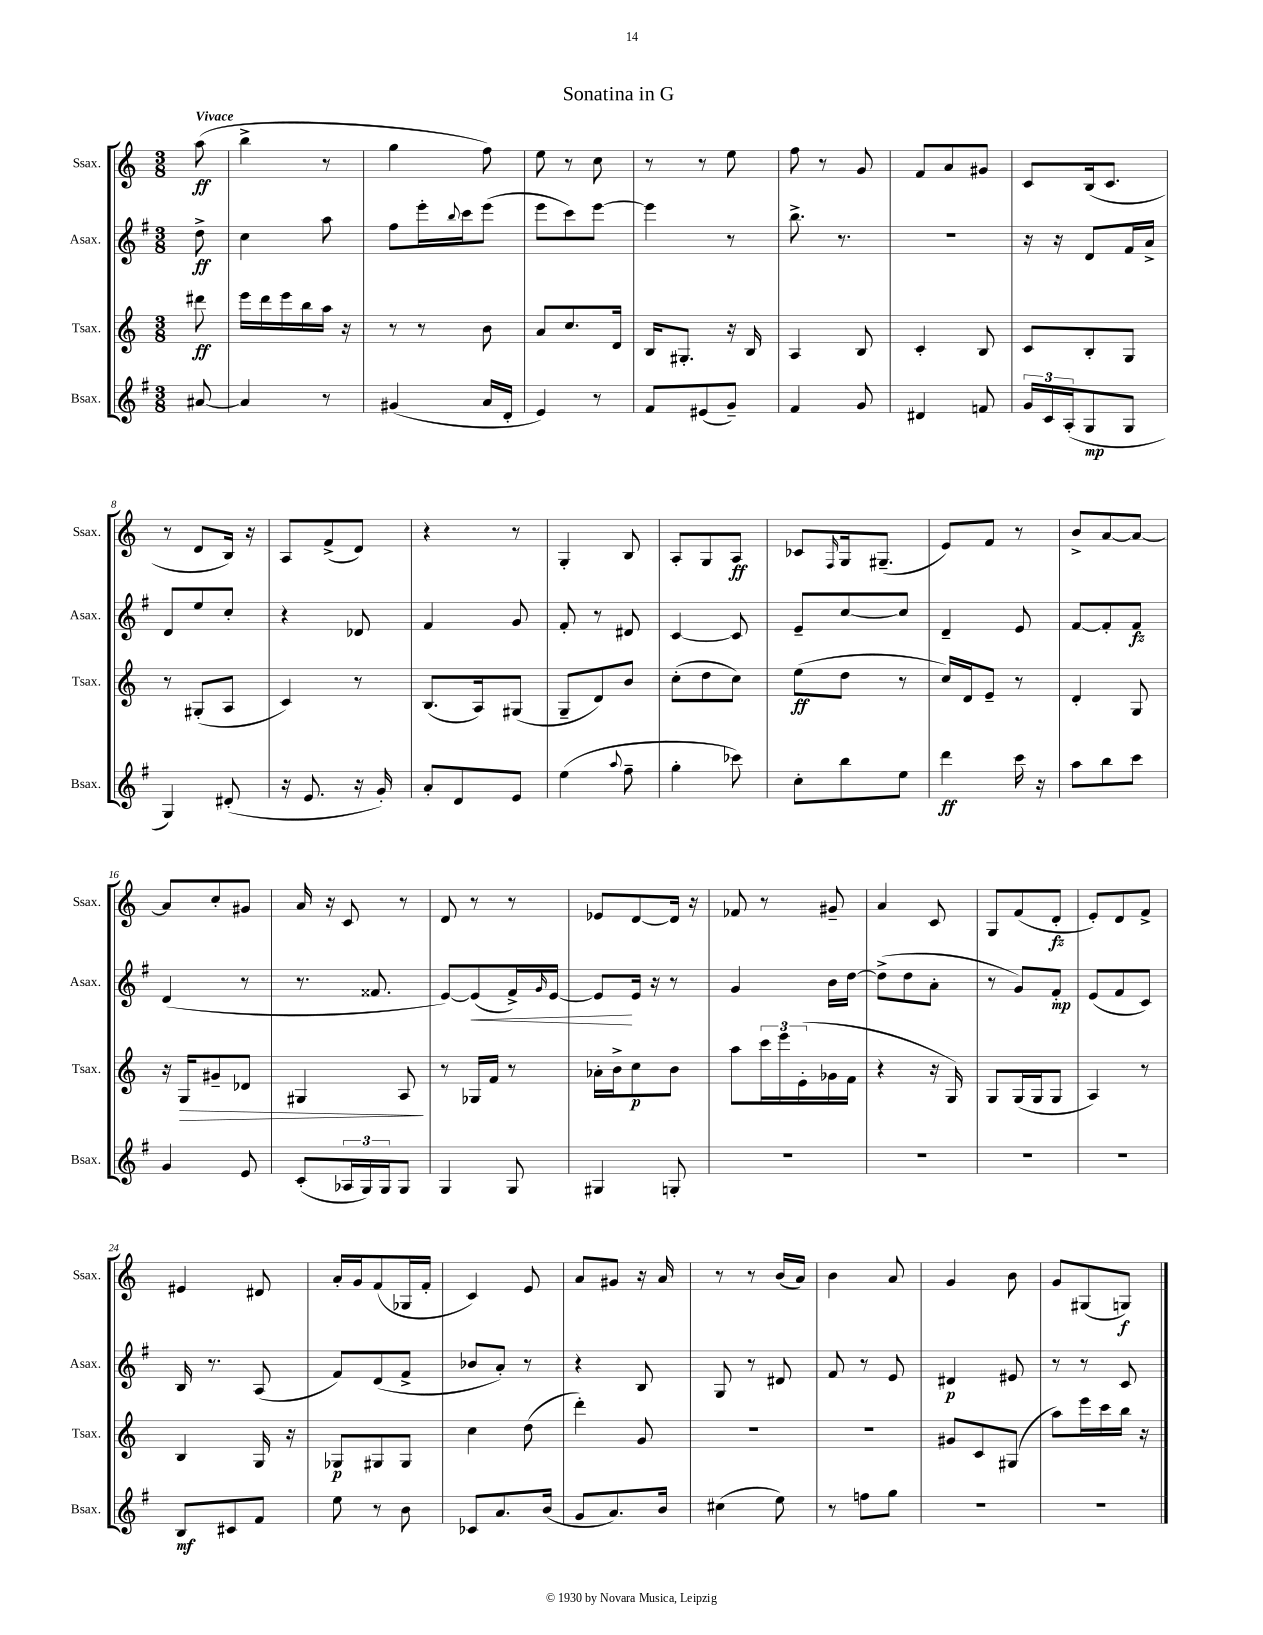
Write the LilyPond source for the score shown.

\header { title = "Sonatina in G" }
<<
\new StaffGroup <<
\new Staff = "s0" \with { instrumentName = "Ssax." shortInstrumentName = "Ssax." } {
    \clef treble \key c \major \numericTimeSignature \time 3/8 \partial 8 \tempo "Vivace"
    a''8\ff( |
    b''4-> r8 |
    g''4 f''8) |
    e''8 r8 c''8 |
    r8 r8 e''8 |
    f''8 r8 g'8 |
    f'8 a'8 gis'8 |
    c'8 b16( c'8. |
    r8 d'8 b16) r16 |
    a8 f'8->( d'8) |
    r4 r8 |
    g4-. b8 |
    a8-. g8 a8\ff |
    ces'8 \grace { f16 } g16 gis8.--( |
    e'8) f'8 r8 |
    b'8-> a'8~ a'8~ |
    a'8 c''8-. gis'8 |
    a'16 r16 c'8 r8 |
    d'8 r8 r8 |
    ees'8 d'8~ d'16 r16 |
    fes'8 r8 gis'8-- |
    a'4 c'8 |
    g8 f'8( d'8-.\fz |
    e'8-.) d'8 f'8-> |
    eis'4 dis'8 |
    a'16-. g'16 f'8( ges16 f'16-. |
    c'4) e'8 |
    a'8 gis'8 r16 a'16 |
    r8 r8 b'16( a'16) |
    b'4 a'8 |
    g'4 b'8 |
    g'8 gis8( g8\f) \bar "|." |
}
\new Staff = "s1" \with { instrumentName = "Asax." shortInstrumentName = "Asax." } {
    \clef treble \key g \major \numericTimeSignature \time 3/8 \partial 8
    d''8->\ff |
    c''4 a''8 |
    fis''8 e'''16-. \appoggiatura { b''8 } c'''16 e'''8( |
    e'''8 c'''8) e'''8~ |
    e'''4 r8 |
    b''8.-> r8. |
    R4. |
    r16 r16 d'8 fis'16 a'16-> |
    d'8 e''8 c''8-. |
    r4 des'8 |
    fis'4 g'8 |
    fis'8-. r8 dis'8 |
    c'4~ c'8 |
    e'8-- c''8~ c''8 |
    d'4-- e'8 |
    fis'8~ fis'8-. fis'8\fz |
    d'4( r8 |
    r8. fisis'8. |
    e'8~) e'8\<( fis'16->) \grace { g'16 } e'16~ |
    e'8\! e'16 r16 r8 |
    g'4 b'16 d''16~ |
    d''8->( d''8 a'8-. |
    r8 g'8) fis'8-.\mp |
    e'8( fis'8 c'8) |
    b16 r8. a8( |
    fis'8) d'8( fis'8-> |
    bes'8 a'8-.) r8 |
    r4 b8 |
    g8 r8 dis'8 |
    fis'8 r8 e'8 |
    dis'4\p eis'8 |
    r8 r8 c'8 \bar "|." |
}
\new Staff = "s2" \with { instrumentName = "Tsax." shortInstrumentName = "Tsax." } {
    \clef treble \key c \major \numericTimeSignature \time 3/8 \partial 8
    dis'''8\ff |
    e'''16 d'''16 e'''16 b''16 a''16 r16 |
    r8 r8 b'8 |
    a'8 c''8. d'16 |
    b16 gis8.-. r16 b16 |
    a4 b8 |
    c'4-. b8 |
    c'8 b8-. g8 |
    r8 gis8-.( a8 |
    c'4) r8 |
    b8.( a16) gis8( |
    g8-- d'8) b'8 |
    c''8-.( d''8 c''8) |
    e''8\ff( d''8 r8 |
    c''16) d'16 e'8-- r8 |
    d'4-. g8 |
    r16 g16\> gis'8-- des'8 |
    gis4 a8\! |
    r8 ges16 f'16 r8 |
    aes'16-. b'16-> c''8\p b'8 |
    a''8 \tuplet 3/2 { c'''16 e'''16 e'16-.( } ges'16 f'16 |
    r4 r16 g16) |
    g8 g16( g16 g8 |
    a4) r8 |
    b4 g16 r16 |
    ges8\p gis8 gis8 |
    c''4 d''8( |
    d'''4-.) g'8 |
    R4. |
    R4. |
    gis'8 c'8 gis8( |
    a''8) e'''16 c'''16 b''16 r16 \bar "|." |
}
\new Staff = "s3" \with { instrumentName = "Bsax." shortInstrumentName = "Bsax." } {
    \clef treble \key g \major \numericTimeSignature \time 3/8 \partial 8
    ais'8~ |
    ais'4 r8 |
    gis'4( a'16 d'16-. |
    e'4) r8 |
    fis'8 eis'8( g'8--) |
    fis'4 g'8 |
    dis'4 f'8 |
    \tuplet 3/2 { g'16 c'16 a16-.( } g8\mp g8 |
    g4) dis'8-.( |
    r16 e'8. r16 g'16-.) |
    a'8-. d'8 e'8 |
    e''4( \appoggiatura { a''8 } fis''8-- |
    g''4-. ces'''8) |
    c''8-. b''8 e''8 |
    d'''4\ff c'''16 r16 |
    a''8 b''8 c'''8 |
    g'4 e'8 |
    c'8-.( \tuplet 3/2 { aes16 g16) g16 } g8 |
    g4 g8 |
    gis4 g8-. |
    R4. |
    R4. |
    R4. |
    R4. |
    b8\mf cis'8 fis'8 |
    e''8 r8 b'8 |
    ces'8 a'8. b'16( |
    g'8 a'8.) b'16 |
    cis''4( e''8) |
    r8 f''8 g''8 |
    R4. |
    R4. \bar "|." |
}
>>
>>
